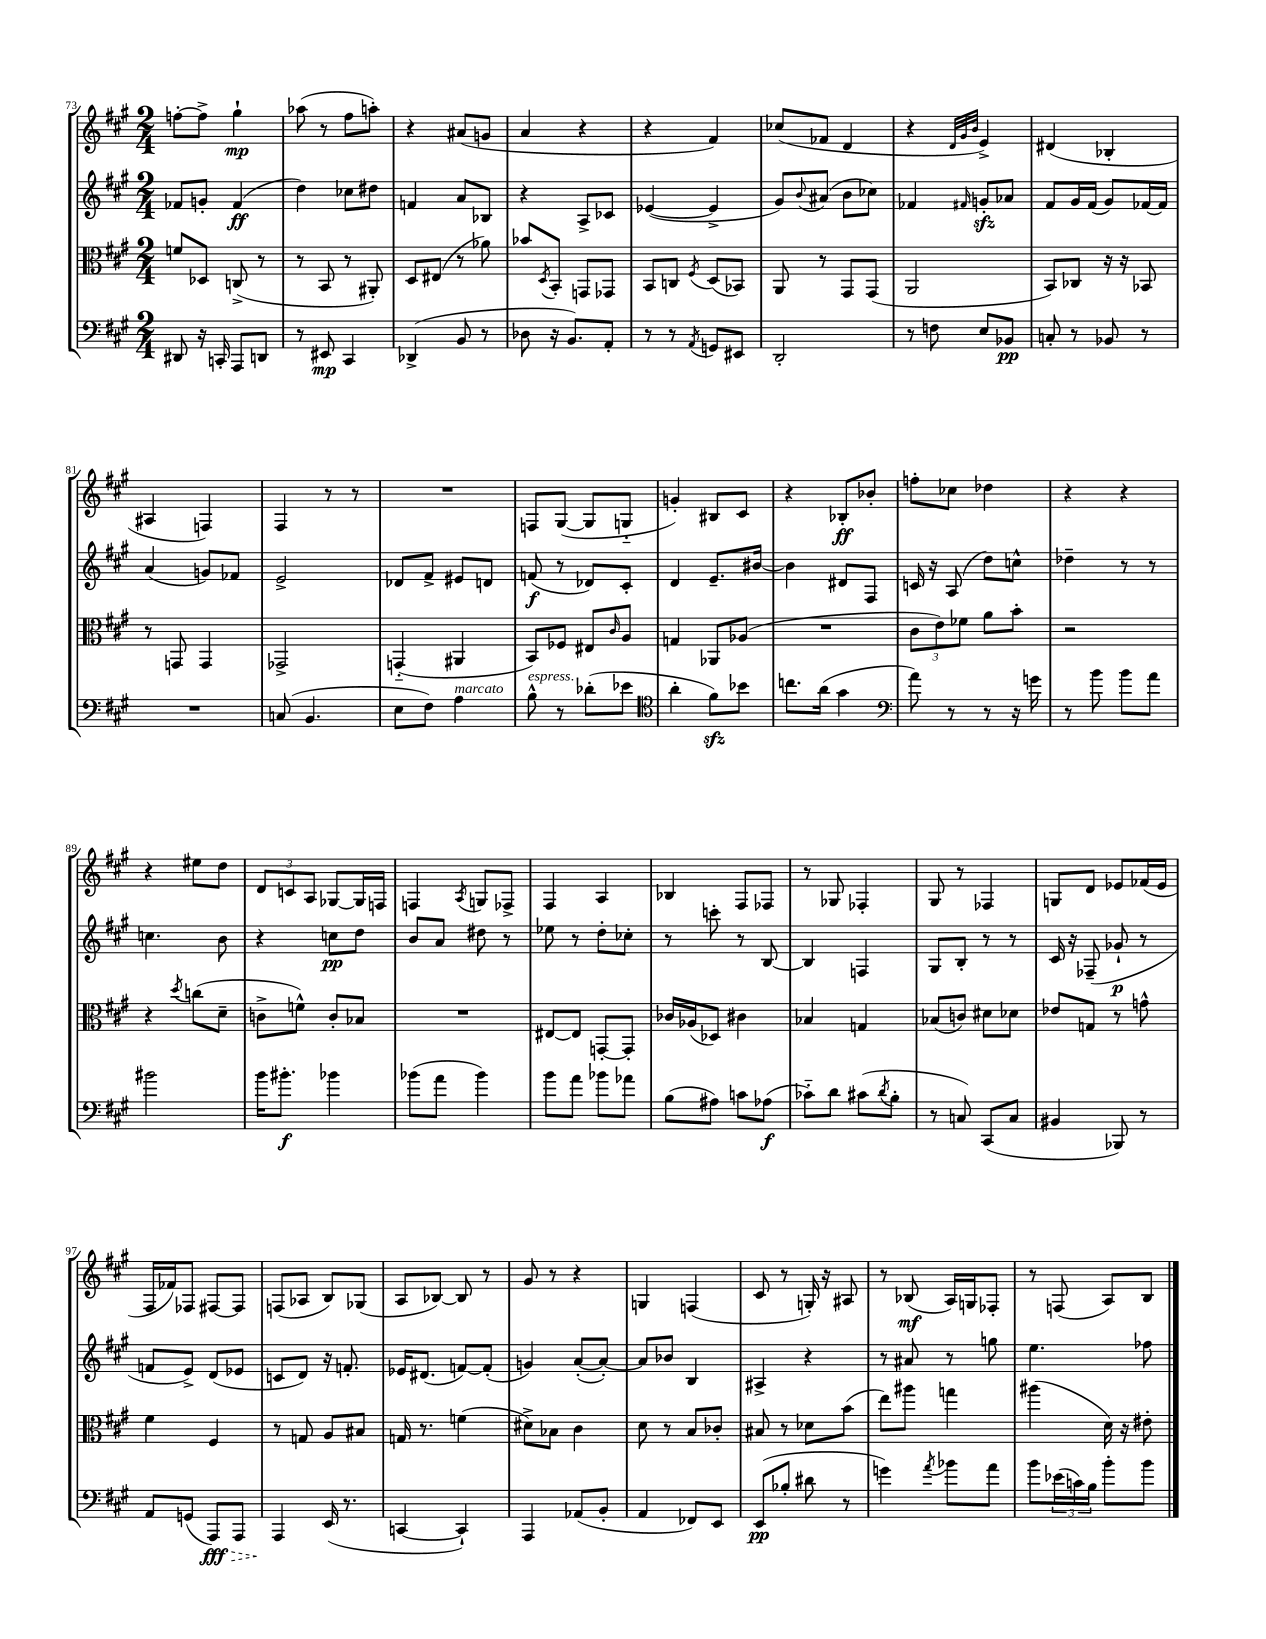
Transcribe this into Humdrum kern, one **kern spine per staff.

**kern	**kern	**kern	**kern
*staff4	*staff3	*staff2	*staff1
*clefF4	*clefC3	*clefG2	*clefG2
*k[f#c#g#]	*k[f#c#g#]	*k[f#c#g#]	*k[f#c#g#]
*M2/4	*M2/4	*M2/4	*M2/4
8DD#	8f	8f-	[8ff'
16r	8D-	8g'	8ff^]
16CC'	.	.	.
8AAA	(8C^	(4f-	4gg#`
8DD	8r	.	.
=	=	=	=
8r	8r	4dd)	(8aa-
8EE#	8BB	.	8r
4CC#	8r	8cc-	8ff#
.	8AA#')	8dd#	8aa')
=	=	=	=
(4DD-^	8D	4f	4r
.	(8E#	.	.
8BB	8r	8a	(8a#
8r	8a-)	8B-	8g
=	=	=	=
8D-	8b-	4r	4a
.	8qD	.	.
16r	8BB'	.	.
8.BB)	.	.	.
.	8GG	8A^	4r
8AA'	8GG-	8c-	.
=	=	=	=
8r	8BB	([4e-	4r
8r	8C	.	.
8qAA	8qF#	.	.
8GG	(8D	4e-^]	4f#)
8EE#	8BB-)	.	.
=	=	=	=
2DD'	8AA	8g#)	(8cc-
.	.	8qqb	.
.	8r	(8a#	8f-
.	8GG#	8b	4d
.	(8GG#	8cc-)	.
=	=	=	=
8r	2AA	4f-	4r
8F	.	.	.
.	.	.	32qqd
.	.	.	32qqg#
.	.	16qqf#	32qqb
8E	.	8g'	4e^)
8BB-	.	8a-	.
=	=	=	=
8C'	8BB)	8f#	(4d#
8r	8C-	16g#	.
.	.	(16f#	.
8BB-	16r	8g#)	4B-'
.	16r	.	.
8r	8BB-	[16f-	.
.	.	16f-]	.
=	=	=	=
2r	8r	(4a	4A#
.	8GG	.	.
.	4GG	8g)	4F)
.	.	8f-	.
=	=	=	=
(8C	2GG-^	2e^	4F#
4.BB	.	.	.
.	.	.	8r
.	.	.	8r
=	=	=	=
8E	(4GG'~	8d-	2r
8F#)	.	8f#^	.
4A	4AA#	8e#	.
.	.	8d	.
=	=	=	=
8B^^	8BB)	(8f	8F
8r	8F-	8r	([8G#
(8d-'	8E#	8d-)	8G#]
.	16qqc#	.	.
8e-	8A	8c#'	8G'~
=	=	=	=
*clefC4	*	*	*
4a'	4G	4d	4g')
8f#)	8AA-	8.e~	8B#
8b-	(8A-	.	8c#
.	.	[16b#	.
=	=	=	=
8.cc	2r	4b#]	4r
(16a	.	.	.
4g#	.	8d#	8B-'
.	.	8F#	8b-'
=	=	=	=
*clefF4	*	*	*
8a)	12c#	16c	8ff'
.	.	16r	.
.	12e)	.	.
8r	.	(8A	8cc-
.	12f-	.	.
8r	8a	8dd)	4dd-
16r	8b'	8cc^^	.
16g	.	.	.
=	=	=	=
8r	2r	4dd-~	4r
8b	.	.	.
8b	.	8r	4r
8a	.	8r	.
=	=	=	=
2b#	4r	4.cc	4r
.	8qdd	.	.
.	(8cc	.	8ee#
.	8d~	8b	8dd
=	=	=	=
16b	8c^	4r	12d
8.b#'	.	.	.
.	.	.	12c
.	8f^^)	.	.
.	.	.	12A
4b-	8c'	8cc	[8G-
.	8B-	8dd	16G-]
.	.	.	16F
=	=	=	=
(8b-	2r	8b	4F
8a	.	8a	.
.	.	.	8qA
4b-)	.	8dd#	8G
.	.	8r	8F-^
=	=	=	=
8b	[8E#	8ee-	4F#
8a	8E#]	8r	.
8b-	[8GG'	8dd'	4A
8a-	8GG']	8cc-'	.
=	=	=	=
(8B	16c-	8r	4B-
.	(16A-	.	.
8A#)	8D-)	8ccc'	.
8c	4c#	8r	8F#
(8A-	.	[8B	8F-
=	=	=	=
8c-'~)	4B-	4B]	8r
8d	.	.	8G-
(8c#	4G	4F	4F-'
8qd	.	.	.
8B'	.	.	.
=	=	=	=
8r	(8B-	8G#	8G#
8C)	8c)	8B'	8r
(8CC#	8d#	8r	4F-
8C	8d-	8r	.
=	=	=	=
4BB#	8e-	16c#	8G
.	.	16r	.
.	8G	(8F-~	8d
8BBB-)	8r	8g-`	8e-
8r	8g^^	8r	(16f-
.	.	.	16e-
=	=	=	=
8AA	4f#	8f	16F#
.	.	.	16f-)
(8GG	.	8e^)	8F-
8AAA)	4F#	(8d	[8F#
8AAA	.	8e-	8F#]
=	=	=	=
4AAA	8r	8c	(8F
.	8G	8d)	8A-
(16EE	8A	16r	8B)
8.r	.	8.f'	.
.	8B#	.	(8G-
=	=	=	=
[4CC	16G	16e-	8A
.	8.r	(8.d#	.
.	.	.	[8B-)
4CC`])	(4f	[8f)	8B-]
.	.	(8f']	8r
=	=	=	=
4AAA	8d#^)	4g)	8g#
.	8B-	.	8r
(8AA-	4c#	([8a'	4r
8BB'	.	8a'_)	.
=	=	=	=
4AA	8d	8a]	4G
.	8r	8b-	.
8FF-)	8B	4B	(4F
8EE	8c-'	.	.
=	=	=	=
(8EE	8B#	4A#^	8c#
8B-'	8r	.	8r
8d#	8d-	4r	16G')
.	.	.	16r
8r	(8b	.	8A#
=	=	=	=
4g)	8ee)	8r	8r
.	8aa#	8a#	(8B-
8qa	.	.	.
8b-	4gg	8r	16A)
.	.	.	16G
8a	.	8gg	8F-'
=	=	=	=
8b	(4aa#	4.ee	8r
(24e-	.	.	(8F
24c)	.	.	.
24B	.	.	.
8b'	16d)	.	8A)
.	16r	.	.
8b	8e#'	8ff-	8B
==	==	==	==
*-	*-	*-	*-
